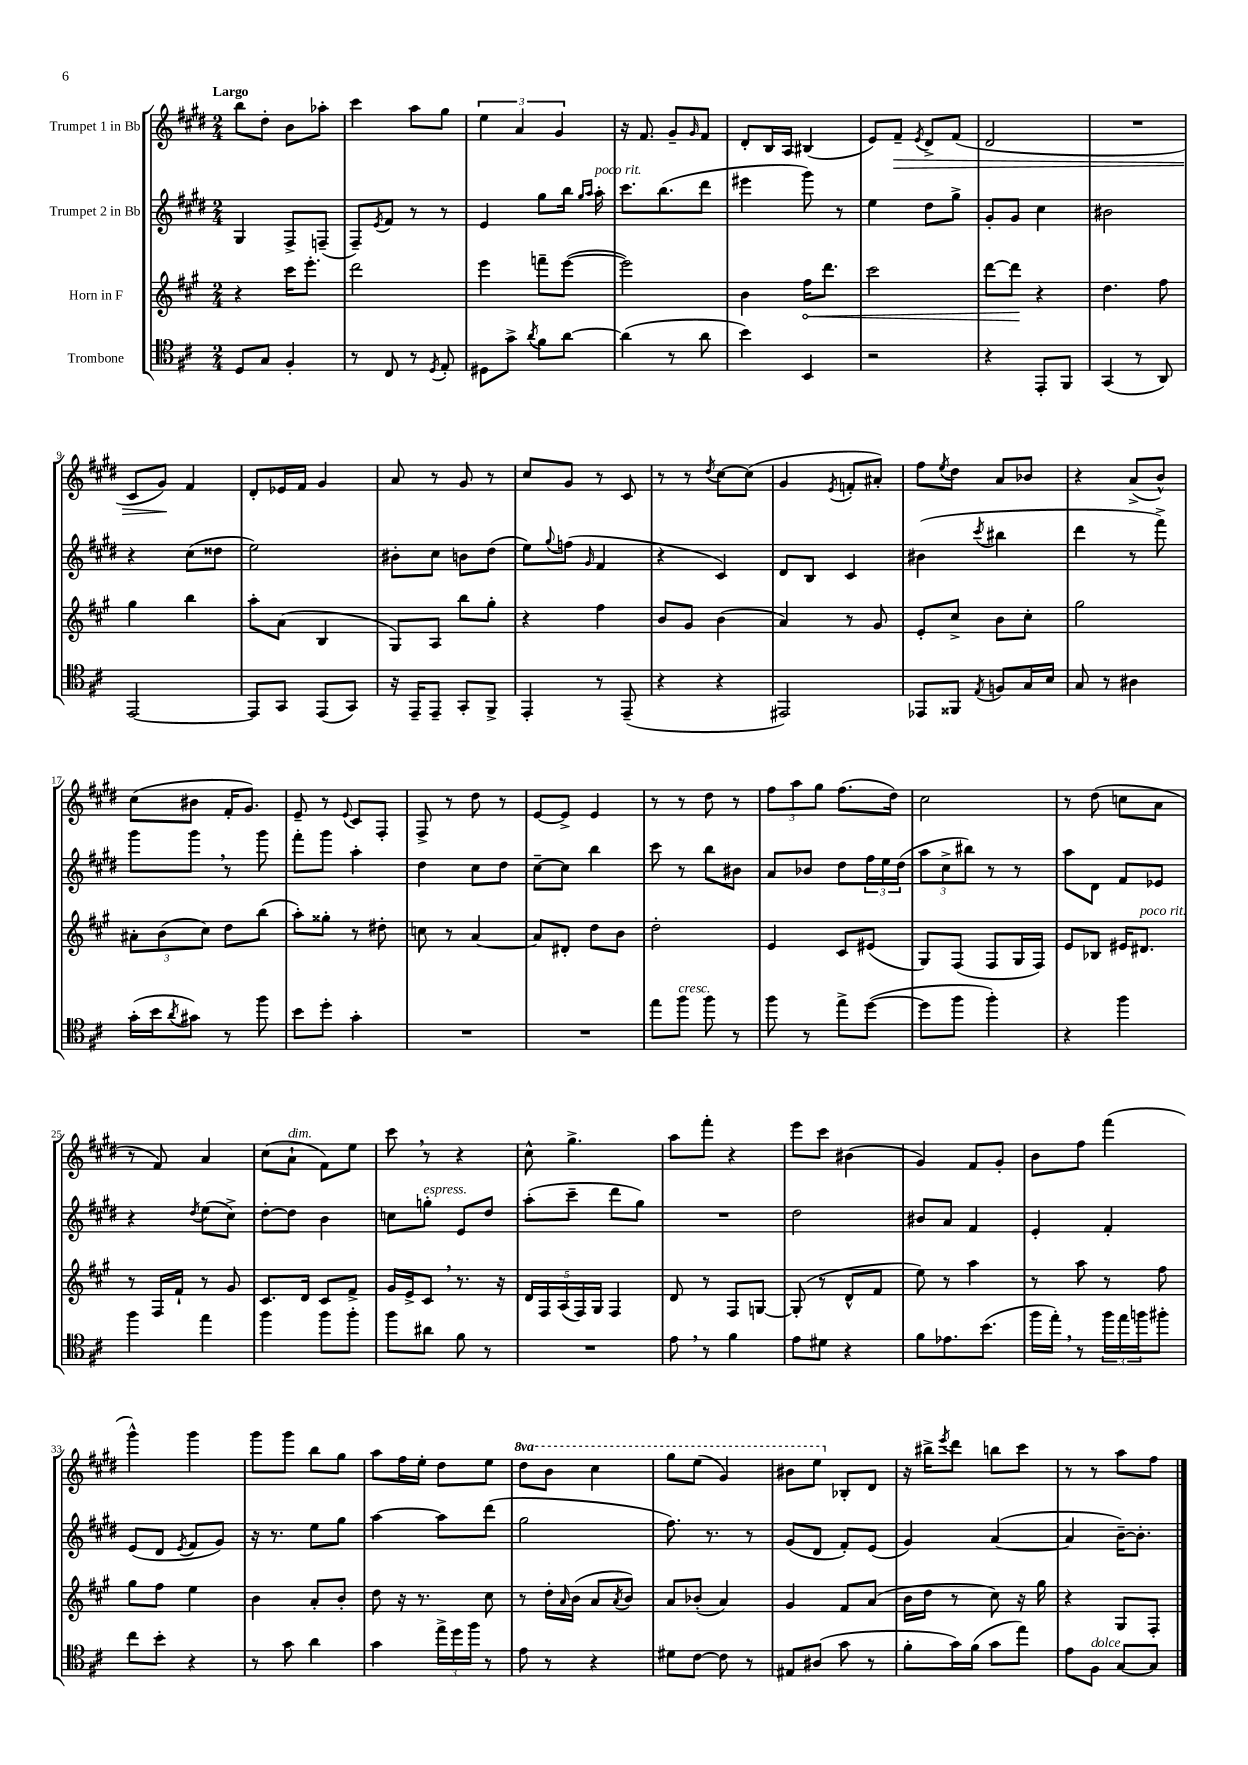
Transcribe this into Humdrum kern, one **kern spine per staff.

**kern	**kern	**kern	**kern
*staff4	*staff3	*staff2	*staff1
*clefC4	*clefG2	*clefG2	*clefG2
*k[f#c#]	*k[f#c#g#]	*k[f#c#g#d#]	*k[f#c#g#d#]
*M2/4	*M2/4	*M2/4	*M2/4
8D	4r	4G#	8bb
8G	.	.	8dd#'
4F#'	16ccc#	8F#^	8b
.	8.eee'	.	.
.	.	(8F~	8aa-'
=	=	=	=
8r	2ddd	8F#~)	4ccc#
.	.	8qe	.
8C#	.	8f#	.
8r	.	8r	8aa
8qD	.	.	.
8E'	.	8r	8gg#
=	=	=	=
8D#	4eee	4e	6ee
8g^	.	.	.
.	.	.	6a
8qa	.	.	.
8f#	8fff~	8gg#	.
.	.	.	6g#
[8a	([8eee	16bb	.
.	.	16qqgg#	.
.	.	16qqaa	.
.	.	16aa'	.
=	=	=	=
(4a]	2eee])	8.ccc#	16r
.	.	.	8.f#
.	.	(8.bb	.
8r	.	.	8g#~
.	.	.	16qqg#
8a	.	8ddd#	8f#
=	=	=	=
4b)	4b	4eee#	8d#'
.	.	.	16B
.	.	.	16A
4BB	16ff#	8ggg#)	(4B#
.	8.ddd	.	.
.	.	8r	.
=	=	=	=
2r	2ccc#	4ee	8e)
.	.	.	8f#~
.	.	.	8qe
.	.	8dd#	8d#^
.	.	8gg#^	(8f#
=	=	=	=
4r	[8ddd	8g#'	2d#
.	8ddd]	8g#	.
8EE'	4r	4cc#	.
8FF#	.	.	.
=	=	=	=
(4GG	4.dd	2b#	2r
8r	.	.	.
8AA)	8ff#	.	.
=	=	=	=
[2EE	4gg#	4r	8c#
.	.	.	8g#)
.	4bb	(8cc#	4f#
.	.	8dd##	.
=	=	=	=
8EE]	8aa'	2ee)	8d#'
8GG	(8a	.	16e-
.	.	.	16f#
(8EE	4B	.	4g#
8GG)	.	.	.
=	=	=	=
16r	8G#)	8b#'	8a
16EE~	.	.	.
8EE~	8A	8cc#	8r
8GG'	8bb	8b	8g#
8FF#^	8gg#'	(8dd#	8r
=	=	=	=
4EE'	4r	8ee)	8cc#
.	.	8qqgg#	.
.	.	(8ff	8g#
.	.	16qqg#	.
8r	4ff#	4f#	8r
(8EE~	.	.	8c#
=	=	=	=
4r	8b	4r	8r
.	8g#	.	8r
.	.	.	8qdd#
4r	(4b	4c#)	[8cc#
.	.	.	(8cc#]
=	=	=	=
2EE#)	4a)	8d#	4g#
.	.	8B	.
.	.	.	8qe
.	8r	4c#	8f'
.	8g#	.	8a#')
=	=	=	=
8EE-	8e'	(4b#	8ff#
.	.	.	8qee
8FF##	8cc#^	.	8dd#
8qE	.	8qccc#	.
8F	8b	4bb#	8a
16G	8cc#'	.	8b-
16B	.	.	.
=	=	=	=
8G	2gg#	4ddd#	4r
8r	.	.	.
4A#	.	8r	(8a^
.	.	8fff#^)	8b^^)
=	=	=	=
(16g'	12a#'	8ggg#	(8cc#
16b	.	.	.
.	(12b	.	.
8qa	.	.	.
8g#)	.	8ggg#	8b#
.	12cc#)	.	.
8r	8dd	8r	16f#'
.	.	.	8.g#)
8ff#	(8bb	8ggg#	.
=	=	=	=
8b	8aa')	8fff#'	8e~
8dd'	8gg##'	8ggg#	8r
.	.	.	8qqe
4g'	8r	4aa'	8c#
.	8dd#'	.	8F#'
=	=	=	=
2r	8cc	4dd#	8F#^
.	8r	.	8r
.	[4a	8cc#	8dd#
.	.	8dd#	8r
=	=	=	=
2r	8a]	[8cc#~	[8e
.	8d#'	8cc#]	8e^]
.	8dd	4bb	4e
.	8b	.	.
=	=	=	=
8ee	2dd'	8ccc#	8r
8ff#	.	8r	8r
8ff#	.	8bb	8dd#
8r	.	8b#	8r
=	=	=	=
8ff#	4e	8a	12ff#
.	.	.	12aa
8r	.	8b-	.
.	.	.	12gg#
8ee^	8c#	8dd#	(8.ff#
([8dd	(8e#	24ff#	.
.	.	24ee	.
.	.	.	16dd#)
.	.	(24dd#	.
=	=	=	=
8dd]	8G#)	12aa	2cc#
.	.	12cc#^	.
8ff#	(8F#	.	.
.	.	12bb#)	.
4ff#')	8F#	8r	.
.	16G#	8r	.
.	16F#)	.	.
=	=	=	=
4r	8e	8aa	8r
.	8B-	8d#	(8dd#
4ff#	16e#	8f#	8cc
.	8.d#	.	.
.	.	8e-	8a
=	=	=	=
4ff#	8r	4r	8r
.	16F#	.	8f#)
.	16f#`	.	.
.	.	8qdd#	.
4ee	8r	(8ee	4a
.	8g#	8cc#^)	.
=	=	=	=
4ff#	8.c#	[8dd#'	(8cc#
.	.	8dd#]	8a`
.	16d	.	.
8ff#	8c#	4b	8f#)
8ff#'	8f#^	.	8ee
=	=	=	=
8ff#	16g#	8cc	8ccc#
.	16e^	.	.
8a#	8c#	8gg'	8r
8f#	8.r	8e	4r
8r	.	8dd#	.
.	16r	.	.
=	=	=	=
2r	20d	(8aa'	8cc#^^
.	20F#	.	.
.	(20A	.	.
.	.	8ccc#~	4.gg#^
.	20F#)	.	.
.	20G#	.	.
.	4F#	8ddd#	.
.	.	8gg#)	.
=	=	=	=
8e	8d	2r	8aa
8r	8r	.	8fff#'
4f#	8F#	.	4r
.	[8G	.	.
=	=	=	=
8e	(8G']	2dd#	8eee
8d#	8r	.	8ccc#
4r	8d^^	.	(4b#
.	8f#	.	.
=	=	=	=
8f#	8ee)	8b#	4g#)
8.e-	8r	8a	.
.	4aa	4f#	8f#
(8.b	.	.	.
.	.	.	8g#'
=	=	=	=
16ff#	8r	4e'	8b
16ee')	.	.	.
8r	8aa	.	8ff#
24ff#	8r	4f#'	(4fff#
24ee	.	.	.
24ff	.	.	.
8ff#'	8ff#	.	.
=	=	=	=
8cc#	8gg#	(8e	4ggg#^^)
8b'	8ff#	8d#	.
.	.	8qe	.
4r	4ee	8f#	4ggg#
.	.	8g#)	.
=	=	=	=
8r	4b	16r	8ggg#
.	.	8.r	.
8g	.	.	8ggg#
4a	8a'	8ee	8bb
.	8b'	8gg#	8gg#
=	=	=	=
4g	8dd	[4aa	8aa
.	16r	.	16ff#
.	8.r	.	16ee'
24ee^	.	8aa]	8dd#
24dd	.	.	.
24ff#	.	.	.
8r	8cc#	(8ddd#	8ee
=	=	=	=
8e	8r	2gg#	8ddd#
8r	16dd'	.	8bb
.	16qqa	.	.
.	(16b	.	.
4r	8a	.	4ccc#
.	8qa	.	.
.	8b)	.	.
=	=	=	=
8d#	8a	8.ff#)	8ggg#
[8c#	(8b-'	.	(8eee
.	.	8.r	.
8c#]	4a)	.	4gg#)
8r	.	8r	.
=	=	=	=
8E#	4g#	(8g#	8bb#
(8A#	.	8d#	8eee
8g	8f#	8f#')	8B-'
8r	(8a	(8e	8d#
=	=	=	=
8f#'	16b	4g#)	16r
.	16dd	.	16bb#^
.	.	.	8qeee
16g)	8r	.	8ddd#
(16f#	.	.	.
8g	8cc#)	([4a	8bb
8ee)	16r	.	8ccc#
.	16gg#	.	.
=	=	=	=
8e	4r	4a]	8r
8F#	.	.	8r
[8G	8G#	[16b~)	8aa
.	.	8.b']	.
8G]	8F#'	.	8ff#
==	==	==	==
*-	*-	*-	*-
